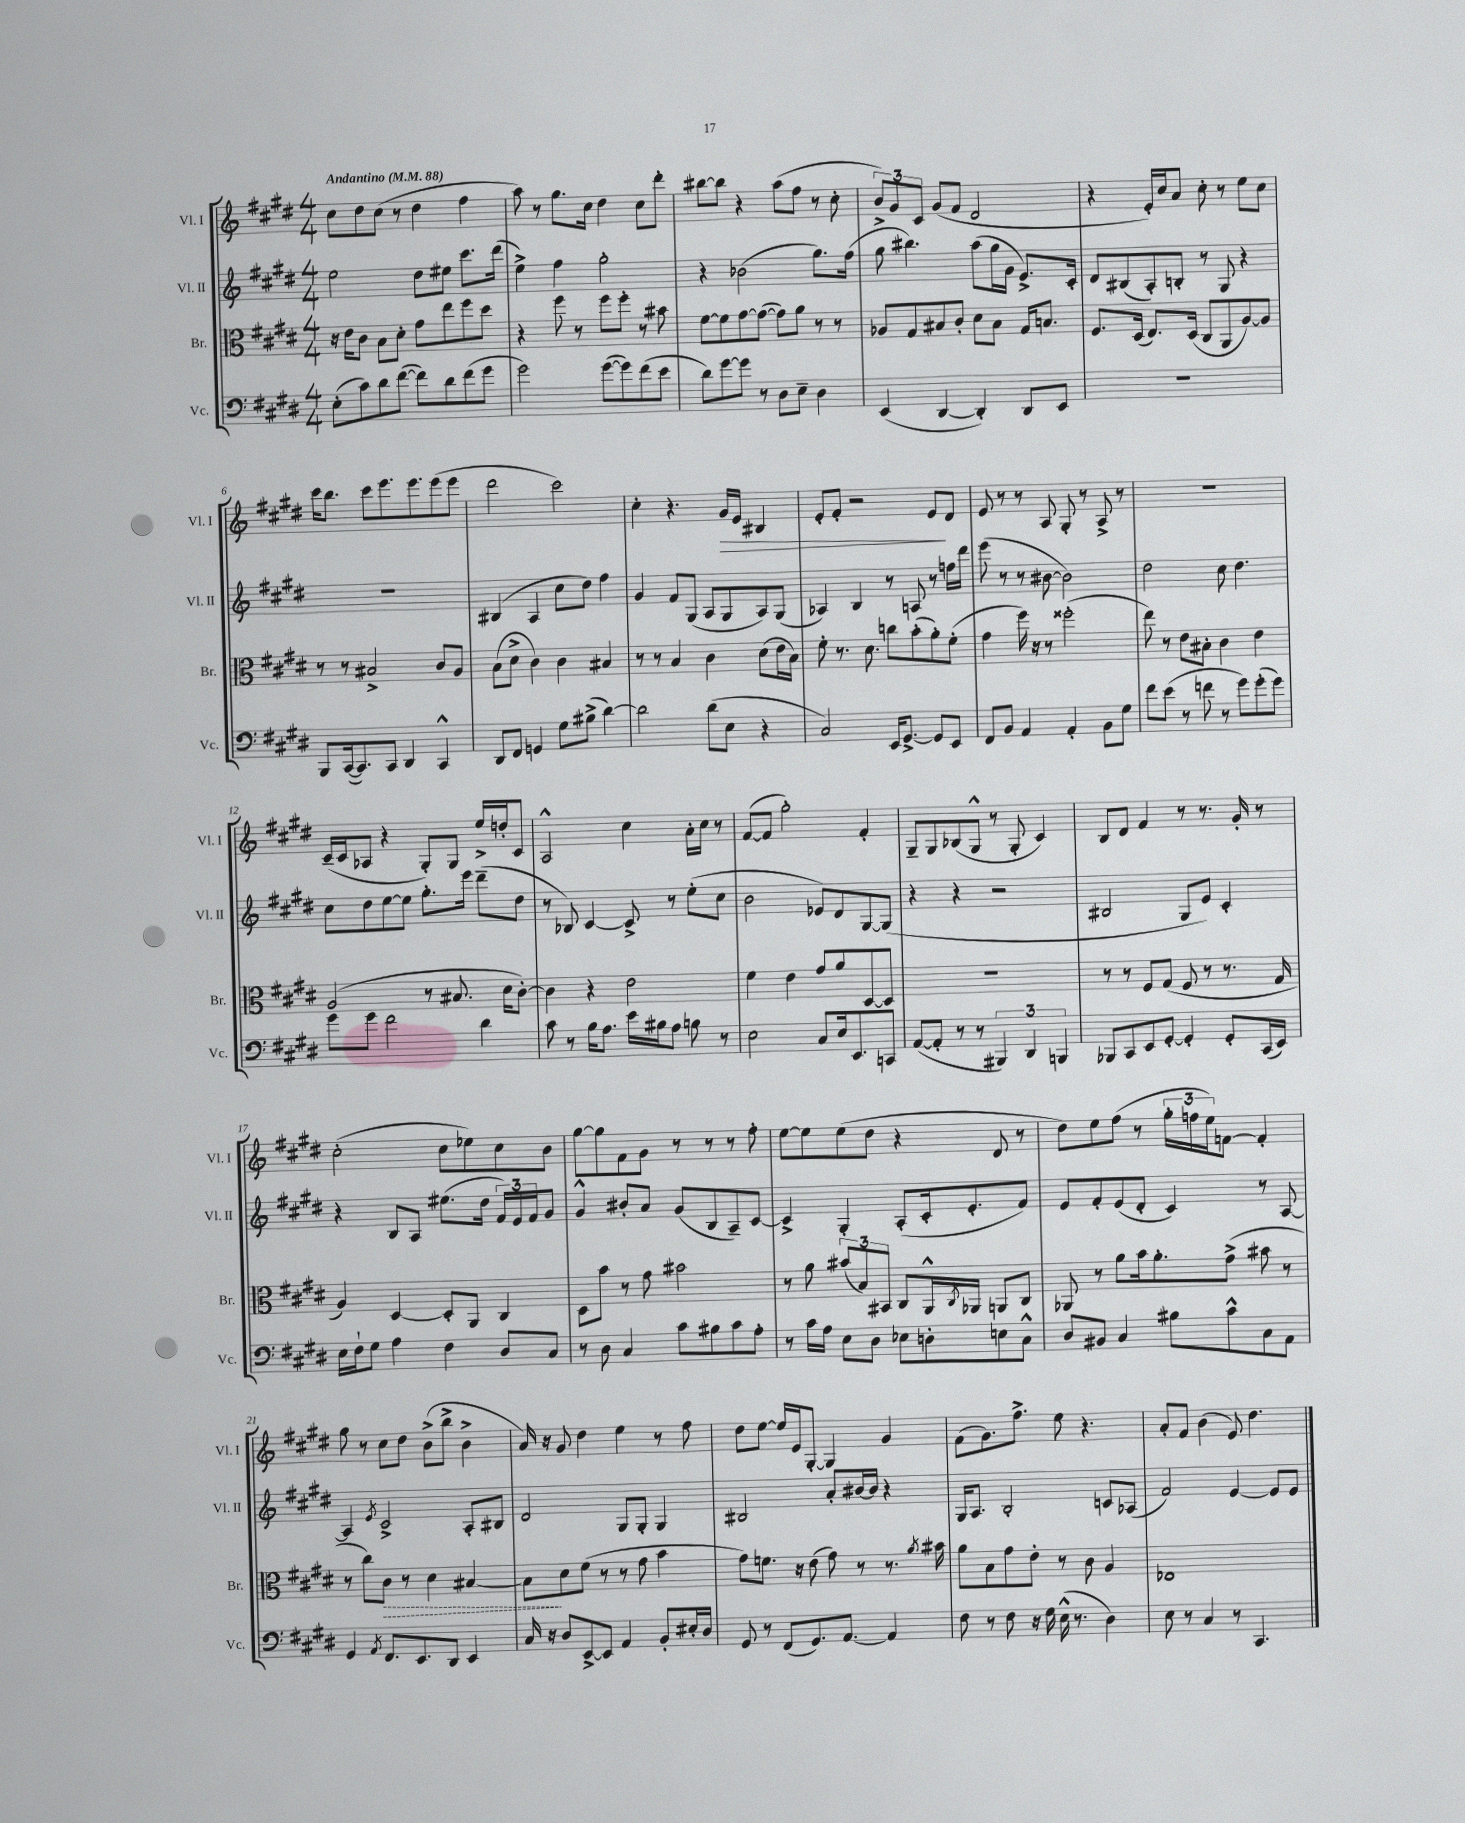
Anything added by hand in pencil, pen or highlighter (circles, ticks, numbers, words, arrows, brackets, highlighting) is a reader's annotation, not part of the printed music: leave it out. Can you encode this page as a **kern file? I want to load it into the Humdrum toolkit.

**kern	**kern	**dynam	**kern	**kern	**dynam
*part4	*part3	*part3	*part2	*part1	*part1
*staff4	*staff3	*staff3	*staff2	*staff1	*staff1
*I"Vc.	*I"Br.	*	*I"Vl. II	*I"Vl. I	*
*I'Vc.	*I'Br.	*	*I'Vl. II	*I'Vl. I	*
*clefF4	*clefC3	*	*clefG2	*clefG2	*
*k[f#c#g#d#]	*k[f#c#g#d#]	*	*k[f#c#g#d#]	*k[f#c#g#d#]	*
*M4/4	*M4/4	*	*M4/4	*M4/4	*
*MM88	*MM88	*	*MM88	*MM88	*
=1	=1	=1	=1	=1	=1
!	!	!	!	!LO:TX:a:B:t=Andantino	!
(8E'\L	16r	.	2ee\	8cc#\L	.
.	16e\KL	.	.	.	.
8c#\)	8c#\J	.	.	8dd#\	.
8d#\	8B\L	.	.	(8cc#\J	.
([8f#\J	8d#'\J	.	.	8r	.
8f#\L])	8g#\L	.	8dd#\L	4dd#\	.
8d#\	8ee\	.	8ee#X\J	.	.
(8f#\	8ff#\	.	8.ccc#\L	4ff#\	.
8g#\J	8dd#\J	.	.	.	.
.	.	.	(16ddd#\Jk	.	.
=2	=2	=2	=2	=2	=2
2g#\)	4r	.	4ee^\)	8aa\)	.
.	.	.	.	8r	.
.	8ff#\	.	4ff#\	8.gg#\L	.
.	8r	.	.	.	.
.	.	.	.	16cc#\Jk	.
([8g#\L	8ff#\L	.	2gg#'\	4dd#\	.
8g#\])	8ff#'\J	.	.	.	.
(8f#\	8r	.	.	8cc#\L	.
8e\J	8b#X\	.	.	8ddd#'\J	.
=3	=3	=3	=3	=3	=3
8d#\L)	[8f#\L	.	4r	[8bb#X\L	.
[8g#\	8f#\]	.	.	8bb#\J]	.
8g#\J]	[8g#\	.	(2b-X\	4r	.
8r	(8g#\J_	.	.	.	.
8D#\L	8g#\L])	.	.	(8aa\L	.
8E~\J	8a\J	.	.	8ff#\J	.
4D#\	8r	.	8.gg#\L)	8r	.
.	8r	.	.	8cc#'\	.
.	.	.	(16ff#\Jk	.	.
=4	=4	=4	=4	=4	=4
(4EE/	8A-X/L	.	8gg#\	12b^/L)	.
.	.	.	.	12g#/	.
.	8G#/	.	4.bb#X\)	.	.
.	.	.	.	12c#/J	.
[4DD#/	8B#X/	.	.	(8g#/L	.
.	8c#'/J	.	.	8f#/J	.
4DD#'/])	8d#\L	.	(8aa\L	2d#/	.
.	8B#\J	.	16gg#\L	.	.
.	.	.	16g#\JJ	.	.
8DD#/L	16G#/KL	.	8.e^/L)	.	.
.	8.Bn/J	.	.	.	.
8EE/J	.	.	.	.	.
.	.	.	16c#'/Jk	.	.
=5	=5	=5	=5	=5	=5
1r	8.F#/L	.	8d#/L	4r	.
.	.	.	(8B#X/	.	.
.	(16D#/Jk	.	.	.	.
.	8.E/L)	.	8A'/)	16e'/LL)	.
.	.	.	.	16cc#/J	.
.	.	.	8Bn'/J	8a/J	.
.	(16D#/Jk	.	.	.	.
.	8C#/L	.	8r	8cc#'\	.
.	8AA/	.	8G#/	8r	.
.	[8A/)	.	4r	8ee\L	.
.	8A/J]	.	.	8cc#\J	.
!!LO:LB:g=z
=6	=6	=6	=6	=6	=6
8BBB/L	8r	.	1r	16ccc#\KL	.
.	.	.	.	8.bb\J	.
([16CC#/k	8r	.	.	.	.
8.CC#/])	.	.	.	.	.
.	2B#X^/	.	.	8ccc#\L	.
8CC#/J	.	.	.	8.eee\	.
4DD#/	.	.	.	.	.
.	.	.	.	8.eee\	.
4CC#^^/	8c#/L	.	.	(8eee\	.
.	8A/J	.	.	8eee\J	.
=7	=7	=7	=7	=7	=7
8DD#/L	(8B\L	.	(4B#X/	2ddd#\	.
8FF#/J	8d#^\J	.	.	.	.
4GGn/	4c#\)	.	4A/	.	.
8G#\L	4c#\	.	8cc#\L	2ccc#\)	.
(8B#X^\J	.	.	8dd#\J)	.	.
[4d#\)	4B#X/	.	4ff#\	.	.
=8	=8	=8	=8	=8	=8
2d#\]	8r	.	4g#/	4cc#'\	.
.	8r	.	.	.	.
.	4B/	.	8f#/L	4.r	.
.	.	.	(8G#/J	.	.
(8d#\L	4c#\	.	8A/L	.	.
!	!	!	!	!	!LO:HP:b
8E\J	.	.	8G#/	16g#/LL	>
.	.	.	.	16e/JJ	.
4r	(8d#\L	.	8A/)	4B#X/	.
.	16e\L	.	(8G#/J	.	.
.	16B\JJ)	.	.	.	.
=9	=9	=9	=9	=9	=9
2C#/)	8f#'\	.	4A-X/)	8e'/L	.
.	8.r	.	.	8f#'/J	.
.	.	.	4B/	2r	.
.	8.d#\	.	.	.	.
16EE/KL	8ccn\L	.	8r	.	.
[8.GG#^/J	.	.	.	.	.
.	(8b'\	.	8An/	.	.
8GG#/L]	8a'\)	.	8r	8e/L	.
8EE/J	(8f#'\J	.	16ffn\LL	8d#/J	]
.	.	.	16ddd#\JJ	.	.
=10	=10	=10	=10	=10	=10
8FF#/L	4g#\	.	(8eee\	8e/	.
8BB/J	.	.	8r	8r	.
4AA/	16ff#\)	.	8r	8r	.
.	16r	.	.	.	.
.	8r	.	[8b#X\	8A/	.
4AA'/	(2ff##X'\	.	2b#\])	8G#'/	.
.	.	.	.	8r	.
8BB\L	.	.	.	8A^/	.
8G#\J	.	.	.	8r	.
=11	=11	=11	=11	=11	=11
8f#\L	8ee\)	.	2dd#\	1r	.
(8e\J	8r	.	.	.	.
8r	8e\L	.	.	.	.
8fn\	8B#X'\J	.	.	.	.
8r	4c#\	.	8cc#\	.	.
8g#\L)	.	.	4.dd#\	.	.
(8g#'\	4e\	.	.	.	.
8g#\J)	.	.	.	.	.
!!LO:LB:g=z
=12	=12	=12	=12	=12	=12
8g#\L	(2A/	.	8cc#\L	(16c#~/LL	.
.	.	.	.	16c#/J	.
8g#\J	.	.	8dd#\	8A-X/J	.
2f#\	.	.	[8ee\	4r	.
.	.	.	8ee\J]	.	.
.	8r	.	8.gg#'\L	8G#'/L)	.
.	8.B#X/	.	.	8G#/J	.
.	.	.	16eee\Jk	.	.
4d#\	.	.	(8ddd#~\L	16ee^/LL	.
.	16d#\KL	.	.	16ddn'/J	.
.	[8c#'\J)	.	8dd#\J	8c#/J	.
=13	=13	=13	=13	=13	=13
8c#\	4c#\]	.	8r	2A^^/	.
8r	.	.	8B-X/)	.	.
16B\KL	4r	.	[4c#/	.	.
8.A\J	.	.	.	.	.
16e\LL	2e\	.	8c#^/]	4cc#\	.
16B#X\J	.	.	.	.	.
8A\J	.	.	8r	.	.
8Bn\	.	.	(8ee'\L	16a'\LL	.
.	.	.	.	16cc#\JJ	.
8r	.	.	8cc#\J	8r	.
=14	=14	=14	=14	=14	=14
2E\	4f#\	.	2b\	([8f#/L	.
.	.	.	.	8f#/J]	.
.	4e\	.	.	2gg#'\)	.
8C#/L	8g#/L	.	8e-X/L)	.	.
16E/k	8a/	.	8d#/	.	.
8.EE/	.	.	.	.	.
.	[8D#/	.	[8G#/	4f#'/	.
8CCn/J	8D#/J]	.	(8G#/J]	.	.
=15	=15	=15	=15	=15	=15
([8AA/L	1r	.	4r	8G#~/L	.
8AA'/J]	.	.	.	8G#/	.
8r	.	.	4r	(8B-X/	.
8r	.	.	.	8G#^^/J	.
6BBB#X/)	.	.	2r	8r	.
.	.	.	.	8G#'/	.
6DD#/	.	.	.	.	.
.	.	.	.	4c#/)	.
6BBBn/	.	.	.	.	.
=16	=16	=16	=16	=16	=16
8BBB-X/L	8r	.	2B#X/	8B/L	.
8CC#/	8r	.	.	8d#/J	.
8EE/	8F#/L	.	.	4f#/	.
[8GG#'/J	(8G#/J	.	.	.	.
4GG#'/]	8F#/	.	8G#/L	8r	.
.	8r	.	8e/J)	8.r	.
8GG#'/L	8.r	.	4c#'/	.	.
.	.	.	.	16g#'/	.
(16CC#/L	.	.	.	8r	.
16EE/JJ)	16G#/	.	.	.	.
!!LO:LB:g=z
=17	=17	=17	=17	=17	=17
16E\LL	4A/)	.	4r	(2cc#'\	.
16F#`\J	.	.	.	.	.
8G#\J	.	.	.	.	.
4A\	[4D#/	.	8B/L	.	.
.	.	.	8A/J	.	.
4F#\	8D#'/L]	.	(8.ee#X\L	8cc#\L	.
.	8AA/J	.	.	8ee-X\)	.
.	.	.	16dd#\Jk	.	.
8D#/L	4C#/	.	24f#/LL)	8cc#\	.
.	.	.	24e/	.	.
.	.	.	24f#/J	.	.
8C#/J	.	.	8g#/J	8b\J	.
=18	=18	=18	=18	=18	=18
8r	8D#\L	.	4g#^^/	[8gg#\L	.
8D#\	8b\J	.	.	8gg#\]	.
4C#/	8r	.	8b#X'/L	8f#\	.
.	8g#\	.	8a/J	8g#\J	.
8c#\L	2b#X\	.	(8g#/L	8r	.
8B#X\	.	.	8B/	8r	.
8c#\	.	.	8A~/)	8r	.
8A'\J	.	.	[8c#/J	8ff#'\	.
=19	=19	=19	=19	=19	=19
8r	8r	.	4c#^/]	[8ee\L	.
16c#\LL	8a\	.	.	8ee\]	.
16A\JJ	.	.	.	.	.
8E\L	(12b#X/L	.	4G#'/	(8ee\	.
.	12B/)	.	.	.	.
8D#\J	.	.	.	8dd#\J	.
.	12BB#X/J	.	.	.	.
8E-X\L	8C#/L	.	(8A'/L	4r	.
8Dn'\	16AA^^/L	.	16c#'/k	.	.
.	8qC#/	.	.	.	.
.	16AA-X/JJ	.	8.e'/	.	.
8En\	8AAn/L	.	.	8d#/	.
8C#^^\J	8C#/J	.	8f#/J)	8r	.
=20	=20	=20	=20	=20	=20
8D#/L	8AA-X/	.	8e/L	8dd#\L)	.
8BB#X/J	8r	.	8f#'/	8ee\	.
4C#/	8a\L	.	(8e/	(8ff#\J	.
.	16b\k	.	8d#'/J	8r	.
.	8.a'\	.	.	.	.
8B#X\L	.	.	4c#/)	24gg#'\LL	.
.	.	.	.	24ffn\	.
.	.	.	.	24ee\J)	.
8c#^^\	(8g#^\J	.	.	[8fn\J	.
8C#\	8b#X\	.	8r	4f'/]	.
8AA\J	8r	.	[8A/	.	.
!!LO:LB:g=z
=21	=21	=21	=21	=21	=21
4GG#/	8r	.	4A/]	8gg#\	.
.	8cc#\L)	.	.	8r	.
8qAA/	.	.	8qe/	.	.
!	!	!LO:HP:b	!	!	!
8.FF#/L	8c#\J	>	2c#^/	8cc#\L	.
.	8r	.	.	8dd#\J	.
8.EE/	.	.	.	.	.
.	4d#\	.	.	(8b^\L	.
8DD#/J	.	.	.	8bb^\J	.
4EE/	[4B#X/	.	8A'/L	4b^\	.
.	.	.	8B#X/J	.	.
=22	=22	=22	=22	=22	=22
16C#/	8B#\L]	.	2d#/	16a/)	.
16r	.	.	.	16r	.
8D#/L	8d#\	]	.	8g#/	.
[8EE^/	(8f#\J	.	.	4dd#\	.
8EE/J]	8r	.	.	.	.
4AA/	8r	.	8G#/L	4ee\	.
.	8g#\	.	8G#'/J	.	.
8BB'/L	4b\	.	4G#/	8r	.
16E#X'/L	.	.	.	8ff#\	.
16D#/JJ	.	.	.	.	.
=23	=23	=23	=23	=23	=23
8GG#/	8g#\L)	.	2B#X/	8dd#\L	.
8r	8.fn\J	.	.	[8ee\J	.
(8FF#/L	.	.	.	16ee/LL]	.
.	16r	.	.	16e/J	.
8.GG#/)	(8e\	.	.	[8G#'/J	.
.	8g#\)	.	8a'/L	4G#/]	.
[8.AA/J	.	.	.	.	.
.	8r	.	[16b#X/L	.	.
.	.	.	16b#/JJ]	.	.
4AA/]	8.r	.	4r	4g#/	.
.	8qa/	.	.	.	.
.	16b#X\	.	.	.	.
=24	=24	=24	=24	=24	=24
8F#\	8a\L	.	16G#/KL	(8f#\L	.
.	.	.	8.A/J	.	.
8r	8B\	.	.	8.g#\)	.
8F#\	8g#\	.	2B'/	.	.
.	.	.	.	8.ff#^\J	.
16r	8e'\J	.	.	.	.
16G#\	.	.	.	.	.
(16E^^\	8r	.	.	8ee\	.
8.r	.	.	.	.	.
.	8c#\	.	.	4.r	.
4D#\)	4A/	.	8cn/L	.	.
.	.	.	(8A-X/J	.	.
=25	=25	=25	=25	=25	=25
8E\	1E-X	.	2f#/)	8a'/L	.
8r	.	.	.	8f#/J	.
4C#/	.	.	.	(4b\	.
8r	.	.	[4e/	8e/)	.
4.CC#/	.	.	.	4.dd#\	.
.	.	.	8e/L]	.	.
.	.	.	8e/J	.	.
==	==	==	==	==	==
*-	*-	*-	*-	*-	*-
